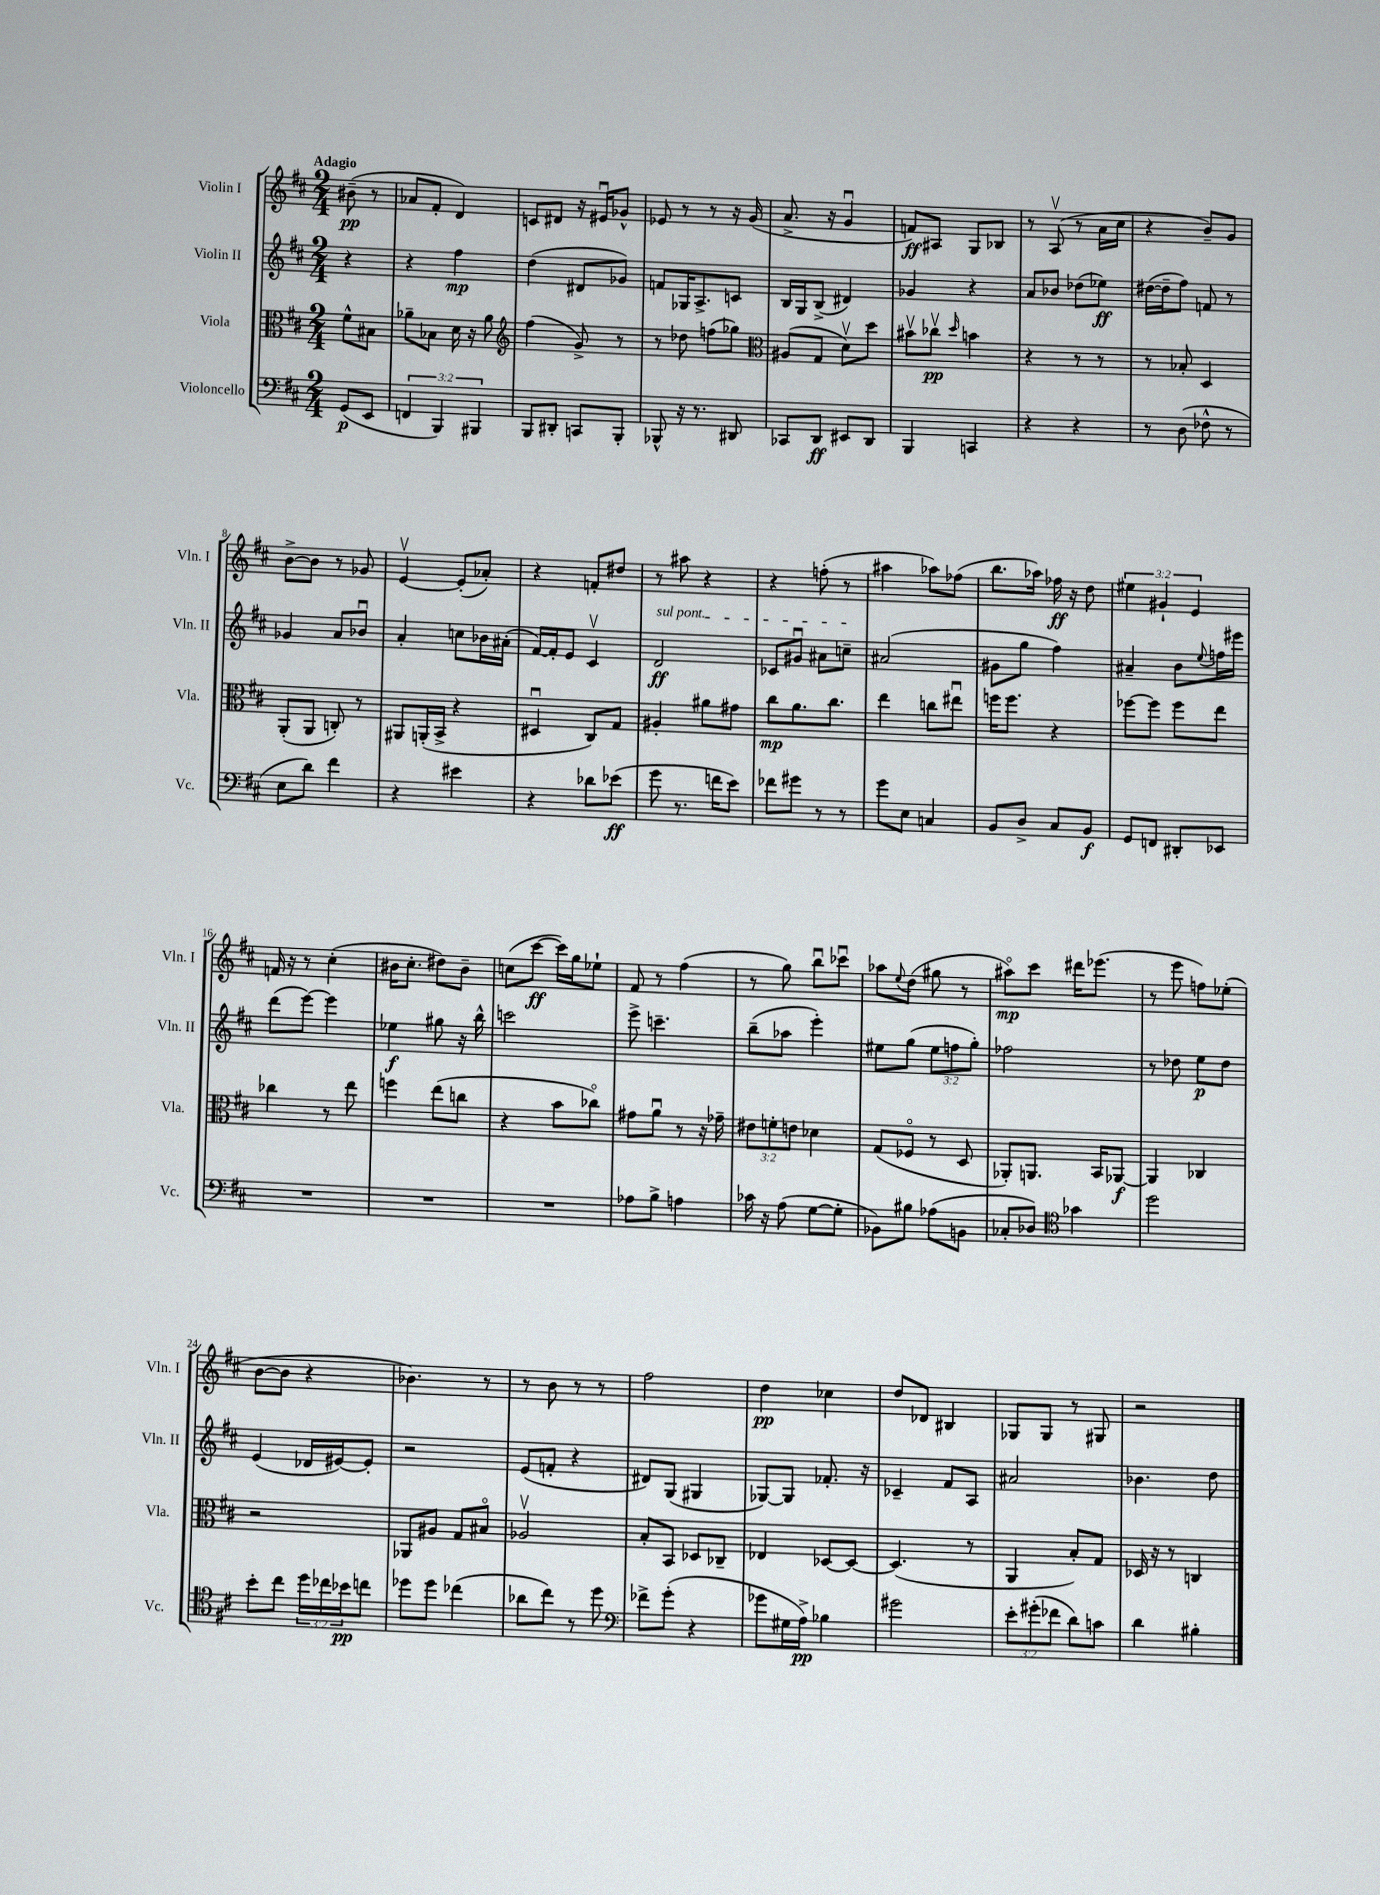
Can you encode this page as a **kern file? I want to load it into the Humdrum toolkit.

**kern	**kern	**kern	**kern
*staff4	*staff3	*staff2	*staff1
*clefF4	*clefC3	*clefG2	*clefG2
*k[f#c#]	*k[f#c#]	*k[f#c#]	*k[f#c#]
*M2/4	*M2/4	*M2/4	*M2/4
(8GG/L	8f#^^\L	4r	(8b#~\
8EE/J	8B#\J	.	8r
=	=	=	=
6FF/	8a-~\L	4r	8a-/L
.	8B-\J	.	8f#'/J
6BBB/)	.	.	.
.	16d\	4ff#\	4d/)
.	16r	.	.
6BBB#/	.	.	.
.	8a-\	.	.
=	=	=	=
*	*clefG2	*	*
8BBB/L	(4ff#\	(4dd\	8c/L
8DD#'/J	.	.	8d#/J
8CC/L	8g^/)	8d#/L	16r
.	.	.	16e#u/LK
8BBB'/J	8r	8g-/J)	8g-^^/J
=	=	=	=
8BBB-^^/	8r	8f/L	8e-/
16r	8dd-\	16G-/K	8r
8.r	.	8.A^/	.
.	(8ff\L	.	8r
8DD#/	8gg-\J)	8c/J	16r
.	.	.	(16g/
=	=	=	=
*	*clefC3	*	*
8CC-/L	(8A#/L	16B/LL	8.a^/
.	.	16G/J	.
8DD/J	8G/J	(8B^/J	.
.	.	.	16r
8EE#/L	8dv\L)	4d#/)	4gu/
8DD/J	8dd\J	.	.
=	=	=	=
4BBB/	8b#v\L	4g-/	8f/L)
.	8cc-v\J	.	8A#/J
.	16qqdd/	.	.
4CC/	4b\	4r	8G/L
.	.	.	8B-/J
=	=	=	=
4r	4r	8a/L	8r
.	.	8b-/J	(8Av/
4r	8r	(8dd-\L	8r
.	8r	8ee-\J)	16a\LL
.	.	.	16cc#\JJ
=	=	=	=
8r	8r	([16dd#\LL	4r
.	.	16dd#~\]J	.
(8D\	8B-'/	8ff#\J)	.
8F-^^\	4D/	8f/	8b~/L)
8r	.	8r	8g/J
=	=	=	=
8E\L	(8AA'/L	4g-/	[8b^\L
8d\J)	8AA/J	.	8b\]J
4f#\	8C'/)	8a/L	8r
.	8r	8b-u/J	8g-/
=	=	=	=
4r	8AA#/L	4a'/	[4ev/
.	(16AA'/L	.	.
.	16BB^/JJ	.	.
4e#\	4r	8cc\L	(8e'/]L
.	.	16b-\L	8a-'/J)
.	.	(16a#'\JJ	.
=	=	=	=
4r	4D#u/	[16f#/LL)	4r
.	.	16f#'/]J	.
.	.	8e/J	.
8d-\L	8C#/L)	4c#v/	8f'/L
(8e-\J	8G/J	.	8dd#/J
=	=	=	=
8g\	4A#'/	2d/	8r
8.r	.	.	8aa#\
.	8a#\L	.	4r
16f\LK	.	.	.
8e\J)	8g#\J	.	.
=	=	=	=
8f-\L	8cc#\L	8c-/L	4r
8g#\J	8.a\	8g#u/J	.
8r	.	8a#\L	(8ff'\
.	8.cc#\J	.	.
8r	.	8cc~\J	8r
=	=	=	=
8g\L	4ee\	(2a#/	4aa#\
8E\J	.	.	.
4C/	8cc\L	.	8aa-\L)
.	8ee#u\J	.	(8ff-\J
=	=	=	=
8BB/L	16ff\LK	8g#\L	8.bb\L
.	8.ff\J	.	.
8D^/J	.	8gg\J	.
.	.	.	16aa-\Jk)
8C#/L	4r	4ff#\)	16ff-\
.	.	.	16r
8BB/J	.	.	8dd\
=	=	=	=
8GG/L	[8ff-\L	4a#~/	6ee#\
8FF/J	8ff-\]J	.	.
.	.	.	6g#`/
8DD#'/L	8ff-\L	8b\L	.
.	.	.	6e/
.	.	8qqee/	.
8EE-/J	8ee\J	16ff\L	.
.	.	16eee#\JJ	.
=	=	=	=
2r	4cc-\	(8ddd\L	16f/
.	.	.	16r
.	.	[8eee\J)	8r
.	8r	4eee\]	(4cc#'\
.	8ee\	.	.
=	=	=	=
2r	4ff\	4ee-\	16b#\LK
.	.	.	8.cc#'\J
.	(8ee\L	8gg#\	8dd#\L)
.	8cc\J	16r	8b#~\J
.	.	16bb^^\	.
=	=	=	=
2r	4r	2ccc\	(8cc\L
.	.	.	[8ccc#\J
.	8b\L	.	16ccc#\]LL)
.	.	.	16gg\J
.	8cc-o\J)	.	8ee-`\J
=	=	=	=
8A-\L	8g#\L	8eee^\	8f#/
8B^\J	8au\J	4.ccc~\	8r
4A\	8r	.	(4ff#\
.	16r	.	.
.	16g-~\	.	.
=	=	=	=
16c-\	12e#\L	(8bb~\L	8r
16r	.	.	.
.	12f'\	.	.
(8A\	.	8aa-\J	8gg\)
.	12e\J	.	.
[8G\L	4d-\	4eee'\)	8bbu\L
8G'\]J	.	.	8ccc-u\J
=	=	=	=
8BB-\L)	(8G/L	8ee#\L	8aa-\L
.	.	.	8qqee/
8B#\J	8F-o/J	(8gg\J	(8dd\J
(8A-\L	8r	12ee#\L	8gg#\
.	.	12ff\	.
8BB\J	8D/	.	8r
.	.	12gg'\J)	.
=	=	=	=
8C-'/L	8AA-'/L)	2ff-\	8aa#o\L)
8D-/J)	8.AA/J	.	8ccc#\J
*clefC4	*	*	*
4g-\	.	.	16ddd#\LK
.	16BB/LK	.	(8.eee-\J
.	[8AA-/J	.	.
=	=	=	=
2dd\	4AA-/]	8r	8r
.	.	8dd-\	8eee\
.	4C-/	8ee\L	8ff\L)
.	.	8dd-\J	(8ee-'\J
=	=	=	=
8b'\L	2r	(4e/	[8b\L
8cc#\J	.	.	8b\]J
24dd\LL	.	16d-/LL	4r
24cc-\	.	.	.
.	.	[16e#/J)	.
24b-\J	.	.	.
8cc\J	.	8e#'/]J	.
=	=	=	=
8dd-\L	8AA-/L	2r	4.b-\)
8dd-\J	8A#/J	.	.
(4cc-\	8G/L	.	.
.	8B#o/J	.	8r
=	=	=	=
8a-\L	2A-v/	(8e/L	8r
8cc#\J)	.	8f'/J	8b\
8r	.	4r	8r
8dd\	.	.	8r
=	=	=	=
*clefF4	*	*	*
8f-^\L	8B'/L	8d#/L)	2ff#\
(8g'\J	8BB/J	(8G/J	.
4r	8D-/L	4G#/	.
.	8C-~/J	.	.
=	=	=	=
8g-\L	4E-/	[8G-/L)	4dd\
16G#\L	.	8G-/]J	.
16A^\JJ)	.	.	.
4B-\	[8D-/L	8.f-'/	4cc-\
.	8D-/_J	.	.
.	.	16r	.
=	=	=	=
2g#\	(4.D-/]	4c-~/	8dd/L
.	.	.	8d-/J
.	.	8f#/L	4B#/
.	8r	8A/J	.
=	=	=	=
12e'\L	4AA/	2a#/	8G-/L
(12g#'\	.	.	.
.	.	.	8G-/J
12f-\J	.	.	.
8d\L)	8B'/L)	.	8r
8c\J	8G/J	.	8G#/
=	=	=	=
4d\	16D-/	4.b-\	2r
.	16r	.	.
.	8r	.	.
4B#'\	4C/	.	.
.	.	8dd\	.
==	==	==	==
*-	*-	*-	*-
